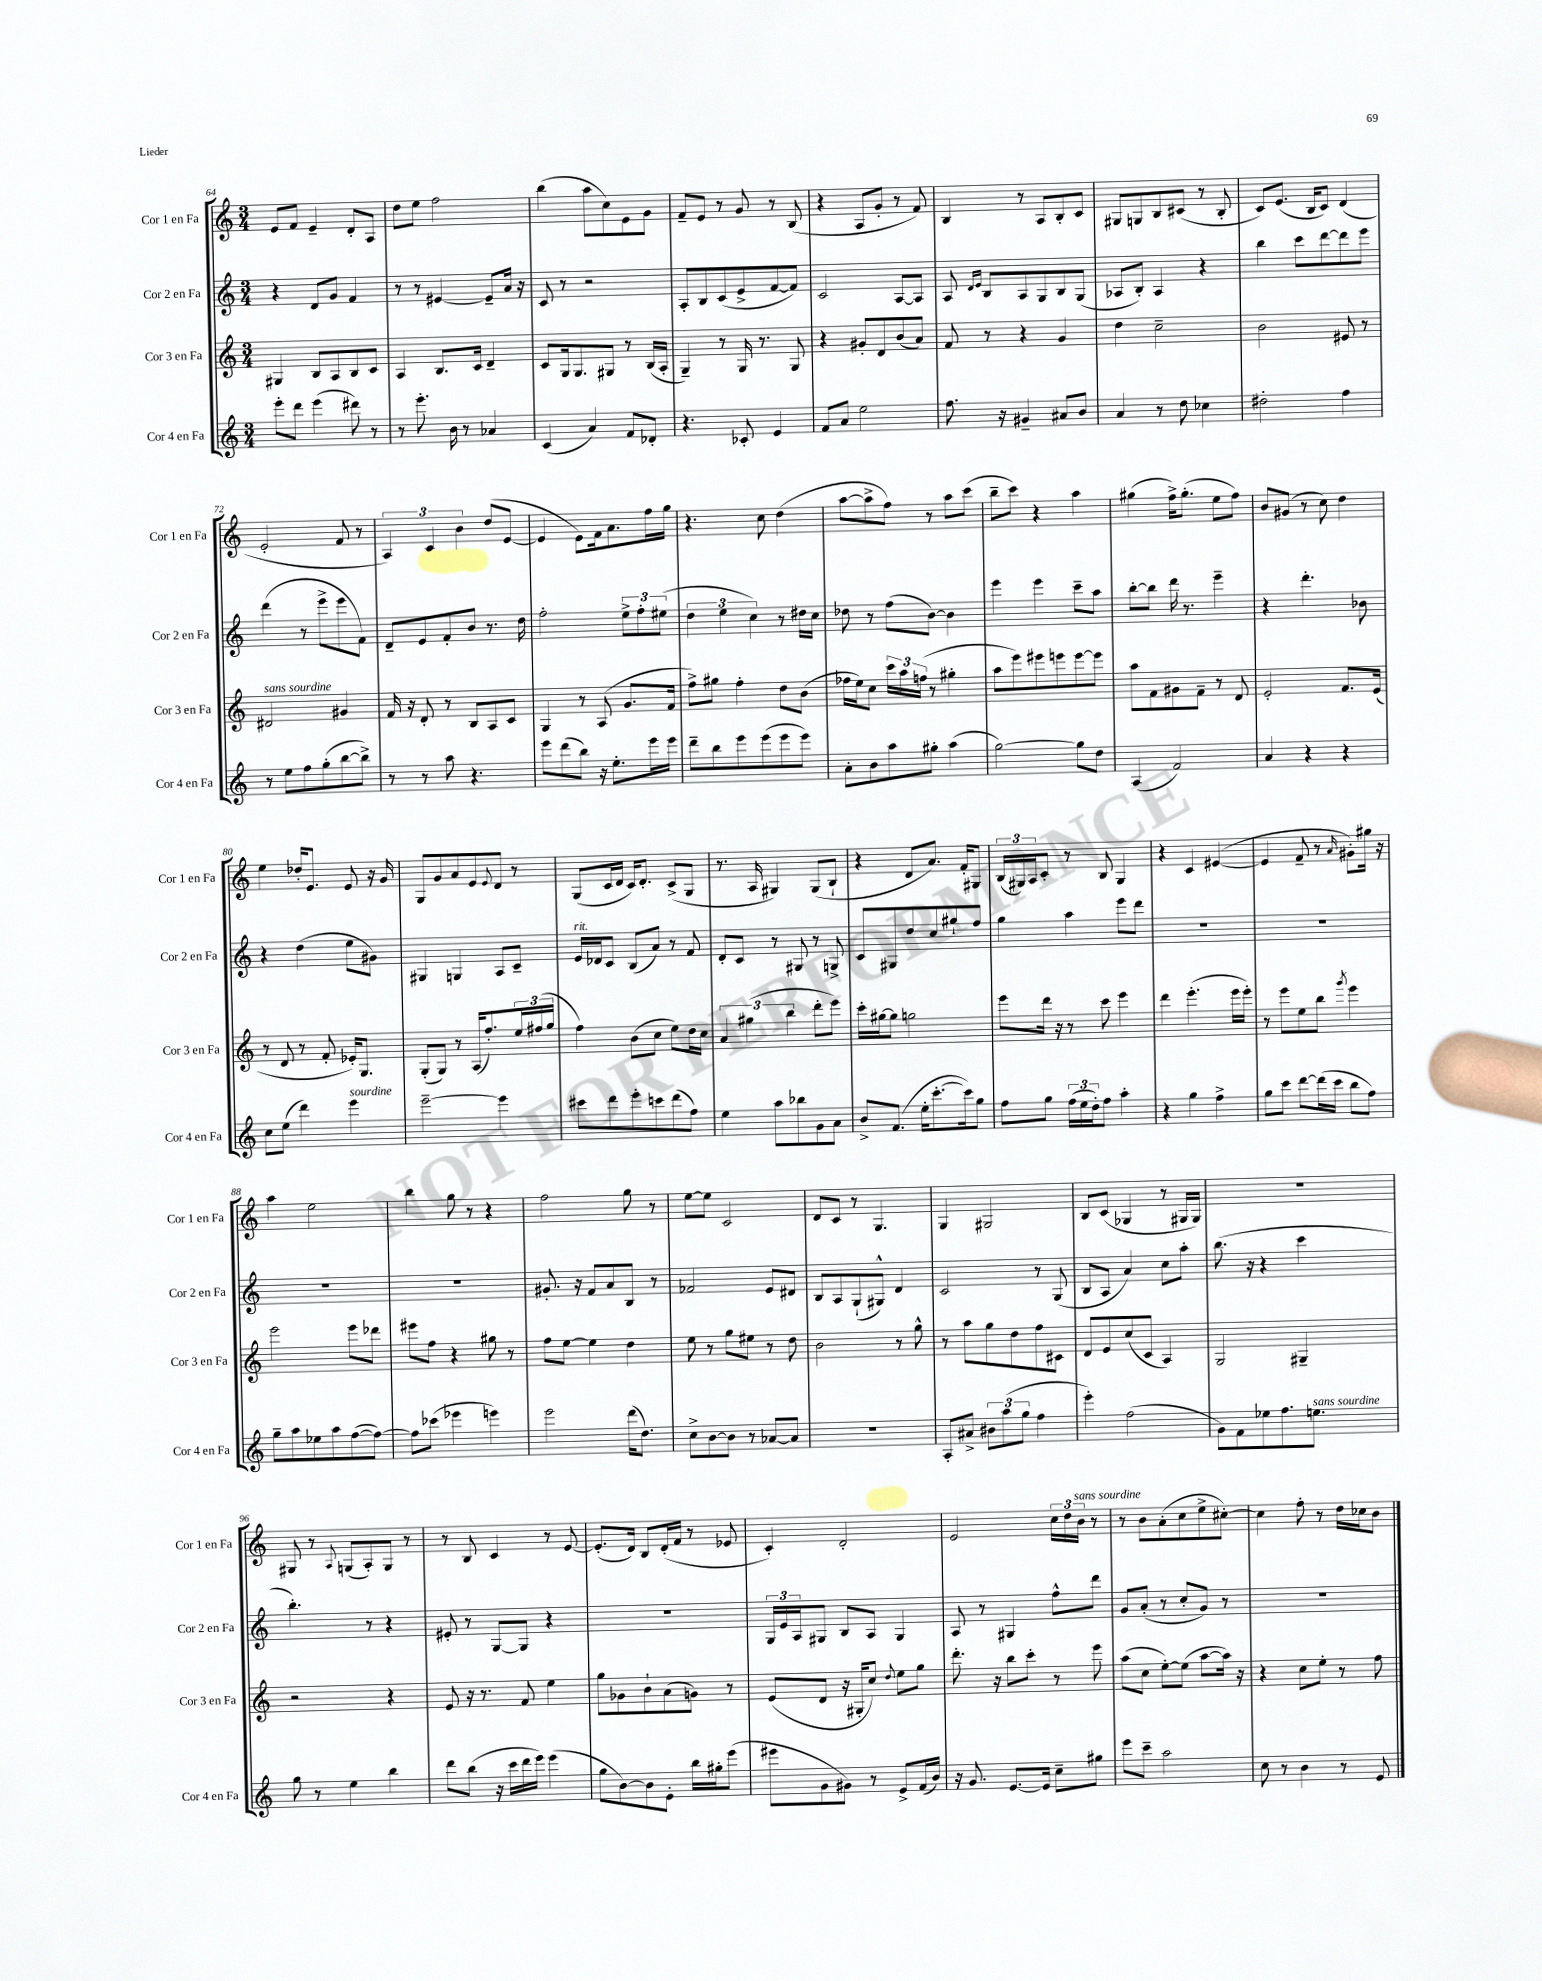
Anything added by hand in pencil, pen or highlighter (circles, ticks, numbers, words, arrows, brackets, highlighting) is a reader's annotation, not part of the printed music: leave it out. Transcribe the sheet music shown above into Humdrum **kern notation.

**kern	**kern	**kern	**kern
*staff4	*staff3	*staff2	*staff1
*clefG2	*clefG2	*clefG2	*clefG2
*k[]	*k[]	*k[]	*k[]
*M3/4	*M3/4	*M3/4	*M3/4
8eee'\L	4G#/	4r	8e/L
8ddd\J	.	.	8f/J
(4eee\	8B/L	8d/L	4e~/
.	8A/	8g/J	.
8ddd#\)	8B/	4f/	8d'/L
8r	8c/J	.	8A/J
=	=	=	=
8r	4A/	8r	8dd\L
8.eee'\	.	8r	8ee\J
.	8.B/L	[4e#/	2ff\
16b\	.	.	.
8r	.	.	.
.	16c/Jk	.	.
4a-/	4d~/	8e#~/]L	.
.	.	16a/Jk	.
.	.	16r	.
=	=	=	=
(4c/	8c/L	8c/	(4bb\
.	16G/k	8r	.
.	8.G/	.	.
4a/)	.	2r	8aa\L
.	8G#/J	.	8cc\)
8f/L	8r	.	8e\
8d-'/J	(16B/LL	.	8g\J
.	16A'/JJ	.	.
=	=	=	=
4.r	4G~/)	8A'/L	8f~/L
.	.	8B/	8e/J
.	8r	(8c/	8r
8c-'/	16G/	8e^/	8g/
.	8.r	.	.
4e/	.	[8f/	8r
.	8G/	8f/]J)	(8B/
=	=	=	=
8f/L	4r	2c/	4r
8a/J	.	.	.
2ee\	8g#'/L	.	8A/L
.	8d/	.	8g'/J
.	(8b/	[8A/L	8r
.	8a/J)	8A/]J	8f/)
=	=	=	=
8.ff\	8f/	8A/	4B/
.	.	16qqd/LL	.
.	.	16qqe/JJ	.
.	8r	8B/L	.
16r	.	.	.
4g#~/	4r	8A/	8r
.	.	8G/	8A/L
8a#/L	4g/	8B/	8B'/
8b/J	.	(8G/J	8c/J
=	=	=	=
4a/	4dd\	8A-/L	8G#/L
.	.	8B'/J)	8G/
8r	2cc~\	4A-/	8B/
8dd\	.	.	(8c#/J
4cc-\	.	4r	8r
.	.	.	8B'/
=	=	=	=
2dd#'\	2b\	4bb\	8c/L)
.	.	.	(8.e/J
.	.	8ccc\L	.
.	.	.	16B/LK
.	.	[8ddd\	8c/J)
4ff\	8e#/	8ddd\]	(4d/
.	8r	8eee\J	.
=	=	=	=
8r	2d#/	(4ddd\	2e'/
8ee\L	.	.	.
8ff\	.	8r	.
(8gg'\	.	8eee^\L	.
[8bb\	4g#/	8eee\	8f/
8bb^\]J)	.	8f\J)	8r
=	=	=	=
8r	16f/	8d~/L	6A/)
.	16r	.	.
8r	8d'/	8e/	.
.	.	.	6c/
8aa\	8r	8f'/	.
.	.	.	6b\
4.r	8B/L	8b/J	.
.	8A/	8.r	(8dd/L
.	8c/J	.	[8e/J
.	.	16dd\	.
=	=	=	=
8eee\L	4G/	2ff'\	4e/]
(8ddd\	.	.	.
8bb\J)	8r	.	8e\L)
16r	(8A/	.	16f\k
8.ee'\L	.	.	8.a\
.	8.g/L	12ee^\L	.
.	.	12ff'\	.
16eee\L	.	.	16ff\L
.	.	(12ee#\J	.
16eee\JJ	16f/Jk	.	16gg\JJ
=	=	=	=
8ddd~\L	8ff^\L)	6dd\	4.r
8bb\	8gg#\J	.	.
.	.	6ee\	.
8eee\	4ff'\	.	.
.	.	6cc\)	.
(8eee\	.	.	8cc\
8eee\	8dd\L	8r	(4dd\
8eee\J)	(8b\J	16dd#\LL	.
.	.	16cc\JJ	.
=	=	=	=
8a'\L	16ff-\LL	8dd-\	[8aa\L
.	16ee\J)	.	.
8b\	8cc\J	8r	8aa^\]
8aa\	24ccc\LL	(8ff\L	8ff\J)
.	24aa\	.	.
.	(24ff\JJ	.	.
8gg#'\J	8r	[8b\J)	8r
(4aa\	4gg#'\	4b\]	8aa\L
.	.	.	(8ccc\J
=	=	=	=
[2gg\)	8aa\L	4eee\	8bb~\L
.	8eee\)	.	8ccc\J)
.	8eee#\	4eee\	4r
.	8eee\	.	.
8gg\]L	[8eee\	8ccc~\L	4aa\
8dd\J	8eee\]J	8aa\J	.
=	=	=	=
(4A/	8aa\L	[8bb'\L	(4gg#\
.	8f\	8bb\]J	.
2f/)	8g#\	16ddd\	16ff^\LK)
.	.	8.r	(8.gg#'\J
.	8f~\J	.	.
.	8r	4eee~\	8ee\L
.	8d/	.	8ff\J)
=	=	=	=
4a/	2e'/	4r	8b/L
.	.	.	(8g#/J
4r	.	4.ddd'\	8r
.	.	.	8cc\)
4r	8.f/L	.	4dd\
.	.	8b-\	.
.	(16e/Jk	.	.
=	=	=	=
8cc\L	8r	4r	4ee\
(8ee\J	8d/	.	.
4ddd\)	8r	(4dd\	16dd-'/LK
.	.	.	8.e/J
.	8f'/	.	.
4eee\	16e-'/LK)	8ee\L	8e/
.	8.G/J	.	.
.	.	8g#\J)	16r
.	.	.	16g/
=	=	=	=
[2eee~\	(8G'/L	4G#/	8G/L
.	8G/J)	.	8g/
.	8r	4G/	8a/
.	(16A/LK	.	8e/
.	8.ff'/)	.	.
.	.	.	8qqe/
4eee\]	.	8A/L	8d/J
.	24ee/L	8c~/J	8r
.	(24ff#/	.	.
.	24gg/JJ	.	.
=	=	=	=
8ccc#\L	4ff\)	16e/LL	(8G/L
.	.	16d-/J	.
8ddd\	.	8c/J	16c/L
.	.	.	16d/JJ
8eee'\	(8b\L	(8B/L	16c/LK)
.	.	.	8.d'/J
8ccc\	8cc\J	8a/J)	.
(8ddd\	8ee\L)	8r	(8c^/L
8ff\J)	16dd\L	8f/	8G/J
.	16cc\JJ	.	.
=	=	=	=
4ee\	6a/	8d'/L	8.r
.	.	8c/J	.
.	(6gg#\	.	.
.	.	.	16A/
8aa\L	.	8r	4G#/)
.	6bb\	.	.
8bb-\	.	8G#/	.
8g\	8ddd'\L	8r	(8G#/L
8a\J	8eee\J)	8G^/	8B`/J
=	=	=	=
8b^/L	16ccc'\LL	8c/L	4r
.	[16gg#\J	.	.
(8.f/J	8gg#\]J	8G#/	.
.	2gg\	8dd/	8d/L
16ee'\LK	.	.	.
[8.ccc'\	.	8cc/	8.a/J)
.	.	8gg#`/	.
16ccc\]k)	.	.	16f'/LK
8gg\J	.	8ff/J	8G#/J
=	=	=	=
8ff\L	8eee\L	4gg\	(24B/LL
.	.	.	24G#/)
.	.	.	24A/J
8gg\J	16ddd\Jk	.	8c'/J
.	16r	.	.
(24ff\LL	8r	4aa\	8r
24ee\	.	.	.
24dd'\J)	.	.	.
8ff\J	8ccc\	.	8B/
4aa'\	4eee\	8eee\L	4G#/
.	.	8ddd\J	.
=	=	=	=
4r	4ddd\	2.r	4r
4gg\	(4.eee'\	.	4c/
4ff^\	.	.	([4e#/
.	16eee\LL	.	.
.	16eee'\JJ)	.	.
=	=	=	=
8gg\L	8r	2.r	4e#/]
8ccc\J	8eee\L	.	.
[8ddd\L	8ee\	.	8f~/
(16ddd\]L	8bb\J	.	8r
16ccc\JJ	.	.	.
.	8qggg/	.	16qqa/
8bb\L	4eee\	.	8g#'\L)
8ff\J)	.	.	16gg#\Jk
.	.	.	16r
=	=	=	=
8gg~\L	2eee\	2.r	4aa\
8aa\	.	.	.
8ee-\	.	.	2ee\
8aa\	.	.	.
([8ff\	8eee\L	.	.
8ff\_J)	8ddd-\J	.	.
=	=	=	=
8ff\]L	8eee#\L	2.r	4bb\
(8ccc-\J	8ff\J	.	.
4eee-\	4r	.	8gg\
.	.	.	8r
4eee\)	8gg#\	.	4r
.	8r	.	.
=	=	=	=
2eee\	8ff\L	8.g#'/	2ff\
.	[8ee\J	.	.
.	.	16r	.
.	4ee\]	8f/L	.
.	.	8a/	.
(16ddd\LK	4dd\	8B/J	8gg\
8.dd\J)	.	.	.
.	.	8r	8r
=	=	=	=
8cc^\L	8ee\	2f-/	[8ee\L
[8b\	8r	.	8ee\]J
8b\]J	8gg\L	.	2c/
8r	8ee#\J	.	.
[8a-/L	8r	8e/L	.
8a-/]J	8dd\	8d#/J	.
=	=	=	=
2.r	2b\	8B/L	8d/L
.	.	8A/	8c/J
.	.	(8G`/	8r
.	.	8G#^^/J)	4.G/
.	8r	4d/	.
.	8gg^^\	.	.
=	=	=	=
8A'/L	8r	2c/	4G/
8a#^/J	8aa\L	.	.
12b#\L	8gg\	.	2G#/
(12aa\	.	.	.
.	8dd\	.	.
12gg\J	.	.	.
4ff\	8ff\	8r	.
.	8c#\J	(8G/	.
=	=	=	=
4eee'\)	8d/L	8B/L	8B/L
.	8e/	8A/J	(8c/J
(2ff\	(8cc/	4a/)	4G-/
.	8c/J	.	.
.	4A/)	8cc\L	8r
.	.	8aa'\J	16G#/LL
.	.	.	16G#/JJ)
=	=	=	=
8g\L)	2G/	(8.bb\	2.r
8f\	.	.	.
.	.	16r	.
8ee-\	.	4r	.
8.ff\	.	.	.
.	4G#~/	4ccc\	.
8.ee\J	.	.	.
=	=	=	=
8gg\	2r	4.bb'\)	8G#/
8r	.	.	8r
.	.	.	8qqA/
4ee\	.	.	(8G/L
.	.	8r	8A'/)
4bb\	4r	4r	8G/J
.	.	.	8r
=	=	=	=
8ddd\L	8e/	8e#'/	8r
(8bb\J	16r	8r	8B/
.	8.r	.	.
16r	.	[8G/L	4c/
16ccc\LL	.	.	.
16ddd\	8f/	8G/]J	.
16eee\JJ)	.	.	.
(4eee\	4ee\	4r	8r
.	.	.	[8e/
=	=	=	=
8gg\L	8gg\L	2.r	(8.e'/]L
[8b\)	8g-\	.	.
.	.	.	16d/Jk)
8b\]	8b`\	.	8B/L
8e'\J	(8a\	.	(16d'/L
.	.	.	16f/JJ
16bb\LL	8g\J)	.	8r
16gg#'\J	.	.	.
(8eee\J	8r	.	8e-/
=	=	=	=
8eee#\L	(8e/L	24G/LL	4c'/)
.	.	24e/	.
.	.	24A/J	.
8g\	8d/J	8G#/J	.
8g#\J)	16r	8B/L	2d'/
.	16G#'/LK	.	.
8r	8cc/J)	8A/J	.
.	8qqdd/	.	.
8e^/L	8ee\L	4G#/	.
(16f/L	8gg\J	.	.
16b/JJ)	.	.	.
=	=	=	=
16r	8.ddd'\	8A/	2e/
8.g/	.	.	.
.	.	8r	.
.	16r	.	.
[8.e/L	8bb\L	4G#/	.
.	8ccc'\J	.	.
16e/]Jk	.	.	.
8cc~\L	8r	8ff^^\L	24cc\LL
.	.	.	24dd\
.	.	.	24b\JJ
8gg#\J	8eee\	8ddd\J	8r
=	=	=	=
8eee\L	(8aa\L	8g/L	8r
8ccc~\J	8cc\J	(8a'/J	8b\L
2aa\	[8ee'\L)	8r	(8a'\
.	(8ee\]J	8cc'/L	8cc\
.	[8aa\L	8g/J)	8ee^\
.	16aa\]Jk)	8r	[8cc#'\J)
.	16r	.	.
=	=	=	=
8cc\	4r	2.r	4cc#\]
8r	.	.	.
4b\	8cc\L	.	8ff'\
.	8ee'\J	.	8r
8r	8r	.	16dd\LL
.	.	.	16cc-\J
8e/	8ff\	.	8b\J
==	==	==	==
*-	*-	*-	*-
